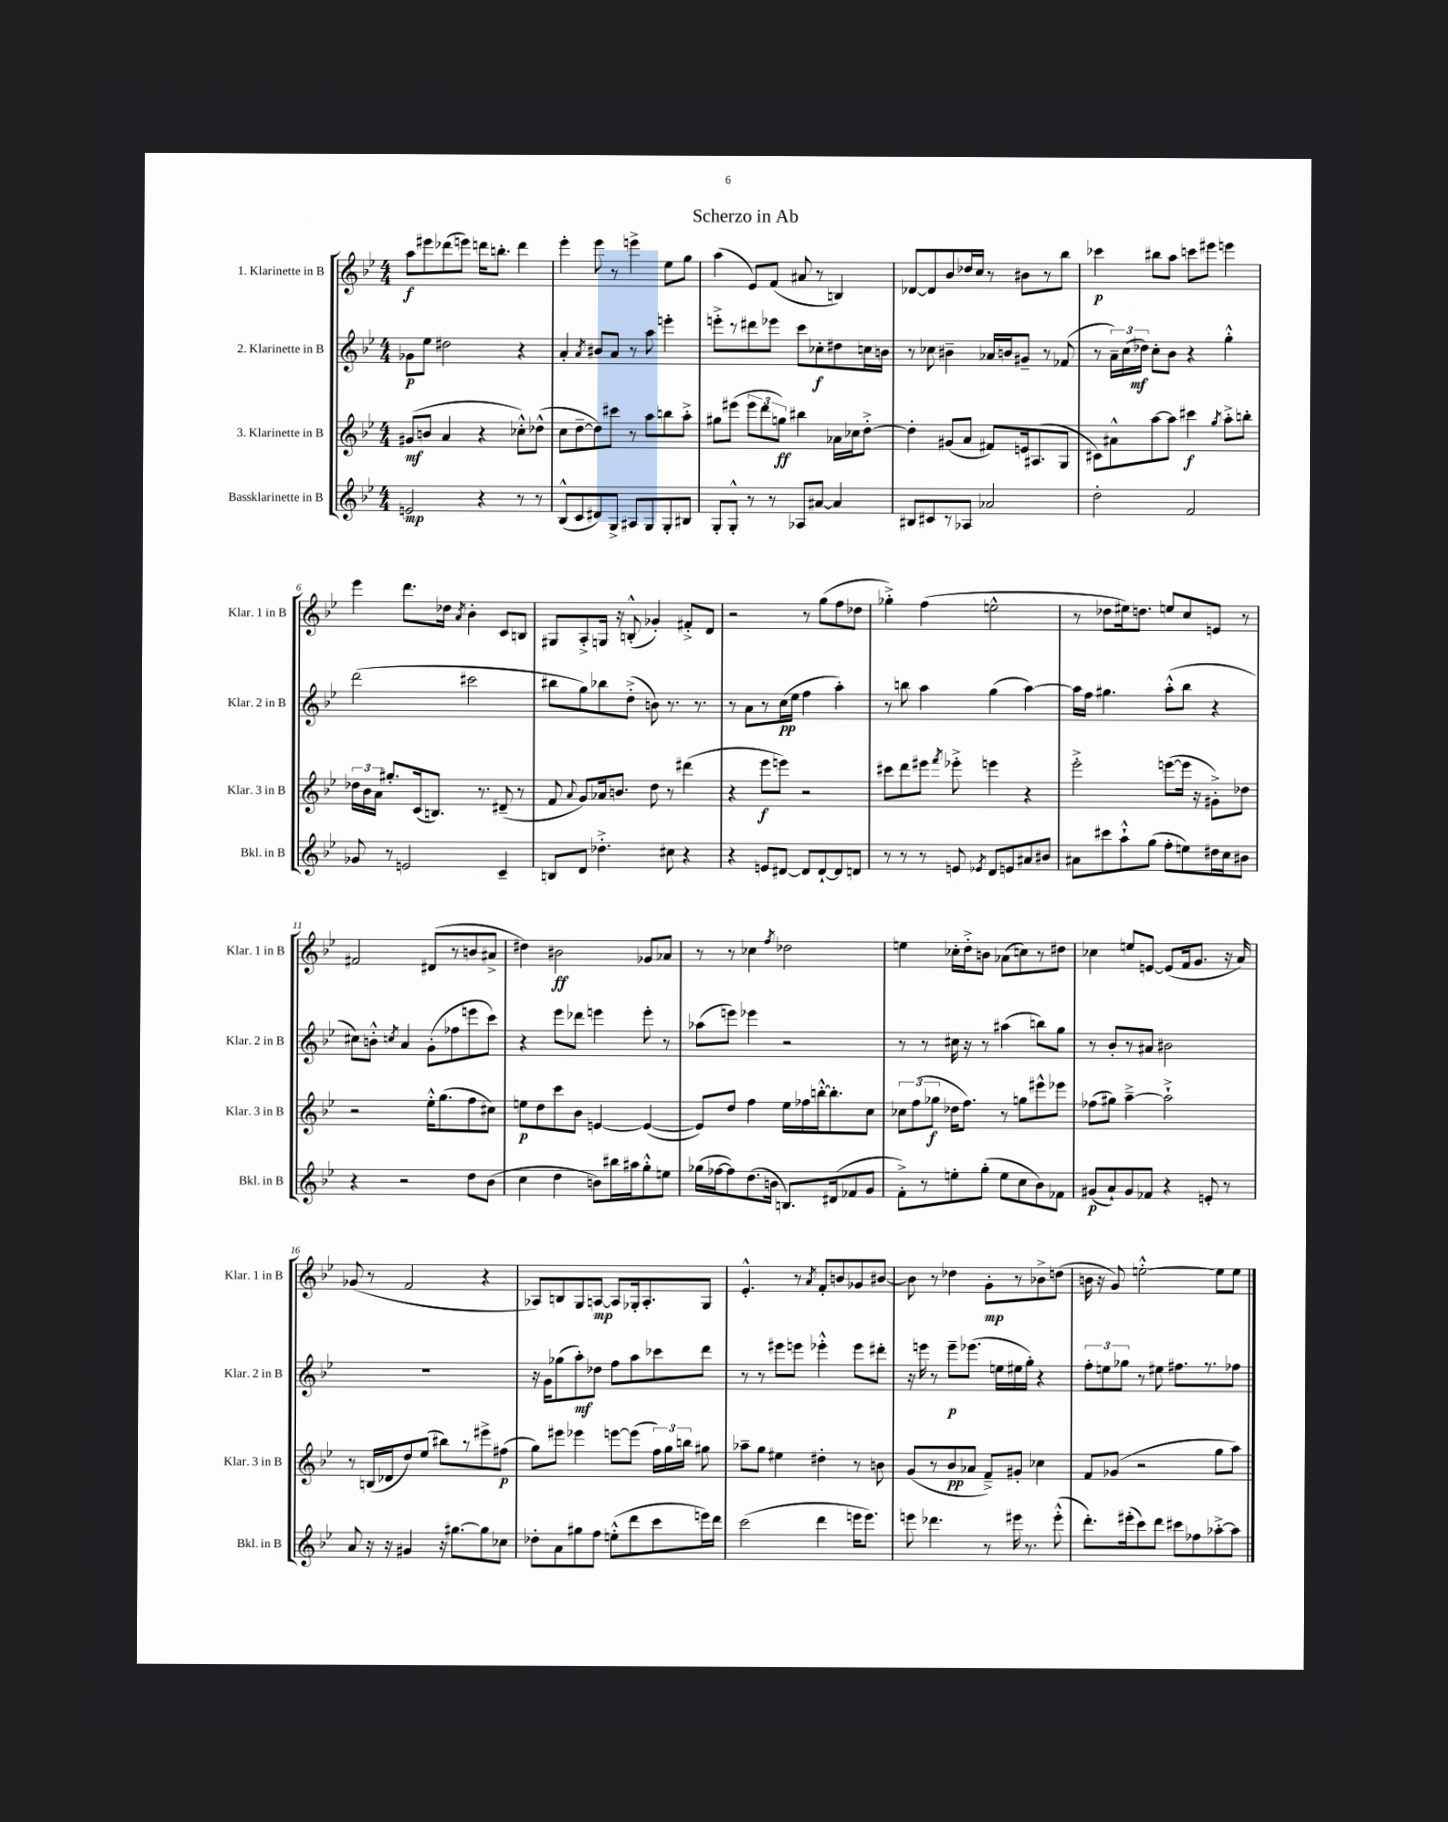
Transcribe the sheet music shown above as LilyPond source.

\header { title = "Scherzo in Ab" }
<<
\new StaffGroup <<
\new Staff = "s0" \with { instrumentName = "1. Klarinette in B" shortInstrumentName = "Klar. 1 in B" } {
    \clef treble \key bes \major \numericTimeSignature \time 4/4
    \autoBeamOff a''8[\f eis'''8 des'''8( e'''8]) d'''16[ b''8.]-. d'''4 |
    ees'''4-. ees'''8 r8 e'''4-> ees''8[ g''8] |
    a''4( ees'8[) f'8]( ais'8 r8 b4) |
    des'8[~ des'8 bes'8 des''16 c''16] r8 bis'8[ r8 bes''8] |
    ces'''4\p bis''8[ a''8] c'''8[ eis'''8] e'''4 |
    ees'''4 d'''8.[ des''16] \acciaccatura { a'8 } bes'4-. c'8[ b8] |
    gis8[ a8-.-> g16] r16 b8-.-^( ges'4-.) fis'8[-.-> d'8] |
    r2 r8 g''8[( f''8 des''8] |
    ges''4-.->) f''4( e''2-^ |
    r8 des''8[ eis''16) d''8.] e''8[ c''8 e'8] r8 |
    fis'2 dis'8[( r8 b'8 ais'8]-> |
    dis''4) bis'2\ff ges'8[ aes'8] |
    r8 r8 ces''4 \acciaccatura { f''8 } des''2 |
    e''4 ces''16[-. d''16-.-> b'8] aes'8[( c''8) r8 dis''8] |
    ces''4 e''8[ e'8]~ e'8[( f'16 g'8.] r16 a'16) |
    ges'8( r8 f'2 r4 |
    aes8[) b8 g8 a8]~\mp a8[ ges16-. a8.-. ges8] |
    ees'4.-.-^ r8 \acciaccatura { a'8 } f'8[-. b'8 ges'8 bis'8]~ |
    bis'8 r8 des''4 g'8[-.\mp r8 bes'8-> d''8]( |
    b'16 r16 g'8) e''2~-.-^ e''8[ e''8] \bar "|." |
}
\new Staff = "s1" \with { instrumentName = "2. Klarinette in B" shortInstrumentName = "Klar. 2 in B" } {
    \clef treble \key bes \major \numericTimeSignature \time 4/4
    \autoBeamOff ges'8[\p ees''8] dis''2 r4 |
    a'4-. \acciaccatura { a'8 } bis'8[ a'8] r8 a''8 e'''4-. |
    e'''8[-.-> r8 dis'''8 ees'''8] c'''8[ ces''8-.\f dis''8 c''16 b'16] |
    r8 ces''8 bis'4-- aes'16[ b'16 gis'8]-- r8 fes'8( |
    r8 \tuplet 3/2 { a'16[--) c''16( des''16]\mf) } c''8[-. bes'8] r4 g''4-.-^ |
    d'''2( cis'''2 |
    bis''8[ g''8) bes''8 d''8]-.->( b'8) r8. r8. |
    r8 a'8[ r8 c''16\pp( ees''16] f''4 a''4-.) |
    r8 b''8 a''4 g''4( a''4~) |
    a''16[ f''16] gis''4. a''8[-.-^( bes''8] r4 |
    cis''8[) b'8]-.-^ \acciaccatura { c''8 } a'4 g'8[-.( fes''8 e'''8 c'''8]) |
    r4 ees'''8[ des'''8] e'''4 e'''8-. r8 |
    aes''8[( e'''8]) ees'''4 r2 |
    r8 r8 cis''16 r16 r8 ais''4( b''8[) g''8] |
    r8 bes'8[-. r8 ais'8] bis'2 |
    R1 |
    r16 g'16[ ges''8( a''8-.\mf) des''8] f''8[ a''8 ces'''8 d'''8] |
    r8 r8 eis'''8[ e'''8] ees'''4-.-^ ees'''8[ dis'''8]-. |
    r16 e'''16 r8 e'''8[--\p ees'''8.]( e''16[ eis''16 g''16]-.) r4 |
    \tuplet 3/2 { f''8[-. e''8 ges''8] } r8 eis''8 fis''8.[ r8. fes''8] \bar "|." |
}
\new Staff = "s2" \with { instrumentName = "3. Klarinette in B" shortInstrumentName = "Klar. 3 in B" } {
    \clef treble \key bes \major \numericTimeSignature \time 4/4
    \autoBeamOff gis'8[\mf( b'8] a'4 r4 ces''8[-.-^) des''8]-^( |
    c''8[ d''8~-- d''8) cis'''8] r8 a''8[ b''8 a''8]-.-> |
    gis''8[ eis'''8]( \tuplet 3/2 { eis'''8[ d'''8 g''8]\ff) } bis''4 aes'16[ ces''16 d''8]~-.-> |
    d''4-. gis'8[( a'8] fis'8[) e'16 ais8.( g8] |
    cis'8[) ais'8-^ a''8~ a''8] cis'''4\f \acciaccatura { g''8 } a''8[-.-> b''8]-. |
    \tuplet 3/2 { des''16[ bes'16 a'16] } gis''8.[-. c'16( b8.]) r8. dis'8--( r8 |
    f'8 \appoggiatura { a'8 } g'8[) aes'16 b'8.] d''8 r8 dis'''4( |
    r4 ees'''8[\f e'''8]) r2 |
    cis'''8[ d'''8 eis'''8] \acciaccatura { f'''8 } ees'''8-.-> e'''4 r4 |
    ees'''2-.-> e'''8[~( e'''16] r16 gis'8[-.->) des''8] |
    r2 ees''16[-.-^ g''8.( f''8 cis''8]) |
    e''8[\p d''8 c'''8 bes'8] e'4~ e'4~( |
    e'8[) d''8] f''4 ees''16[ fes''16 b''16~-.-^ b''8.-. c''8] |
    \tuplet 3/2 { ces''8[ f''8( ges''8]\f } des''16[ f''8.]) r8 g''8[ eis'''8-^ ees'''8] |
    fes''8[( gis''8]) a''4~---> a''2-!-> |
    r8 b16[( des'16 d''8) ees''8]( bis''8[) r8 eis'''8-> fis''8]\p( |
    g''8[) eis'''8] ees'''4 e'''8[~ e'''8]( \tuplet 3/2 { f''16[) g''16 b''16] } gis''8 |
    aes''8[-- g''8] eis''4 dis''4-. r8 b'8 |
    g'8[( r8 bes'8\pp aes'8] f'8[--->) gis'8]-. ces''4 |
    f'8[ ges'8]( r2 g''8[ a''8]) \bar "|." |
}
\new Staff = "s3" \with { instrumentName = "Bassklarinette in B" shortInstrumentName = "Bkl. in B" } {
    \clef treble \key bes \major \numericTimeSignature \time 4/4
    \autoBeamOff e'2\mp r4 r8 r8 |
    bes8[-^( c'8 dis'8) g8]-> ais8[ g8 g8-. bis8] |
    g8[-. g8]-.-^ r8 r8 aes8[ ais'8]~ ais'4 |
    bis8[ cis'8 r8 aes8] aes'2 |
    d''2-. f'2 |
    ges'8 r8 e'2 c'4-- |
    b8[ d'8] des''4.-.-> cis''8 r4 |
    r4 e'8[ dis'8]~ dis'8[ dis'8~-! dis'8 d'8] |
    r8 r8 r8 e'8 \acciaccatura { ees'8 } d'8[ e'8 ais'8 bis'8] |
    ais'8[ cis'''8 a''8-!-^ g''8]( f''8[-. e''8) dis''16 c''16 bis'8] |
    r4 r2 d''8[ bes'8]( |
    c''4 d''4 b'8[) bis''16 ais''16 g''8-.-^ e''8] |
    ges''16[( fes''16~ fes''8) d''8.( b'16] b8.[) dis'16( fes'8 g'8] |
    f'8[-.->) r8 e''8-. g''8]-.( e''8[ c''8 bes'8) fes'8] |
    gis'8[\p( a'8-!) gis'8 fes'8] r4 e'8-. r8 |
    a'8 r16 r16 gis'4 r16 gis''8.[~ gis''8 ces''8] |
    des''8[-. a'8 gis''8 f''8] e''8[-.-^( d'''8 c'''8 e'''16) d'''16] |
    c'''2( d'''4 e'''16[ e'''8.]) |
    e'''8 des'''4. r8 eis'''16 r8. eis'''8-.-^( |
    d'''8.[-.) eis'''16-.( c'''8) d'''8] cis'''8[ fes''8 aes''8~-.-> aes''8] \bar "|." |
}
>>
>>
